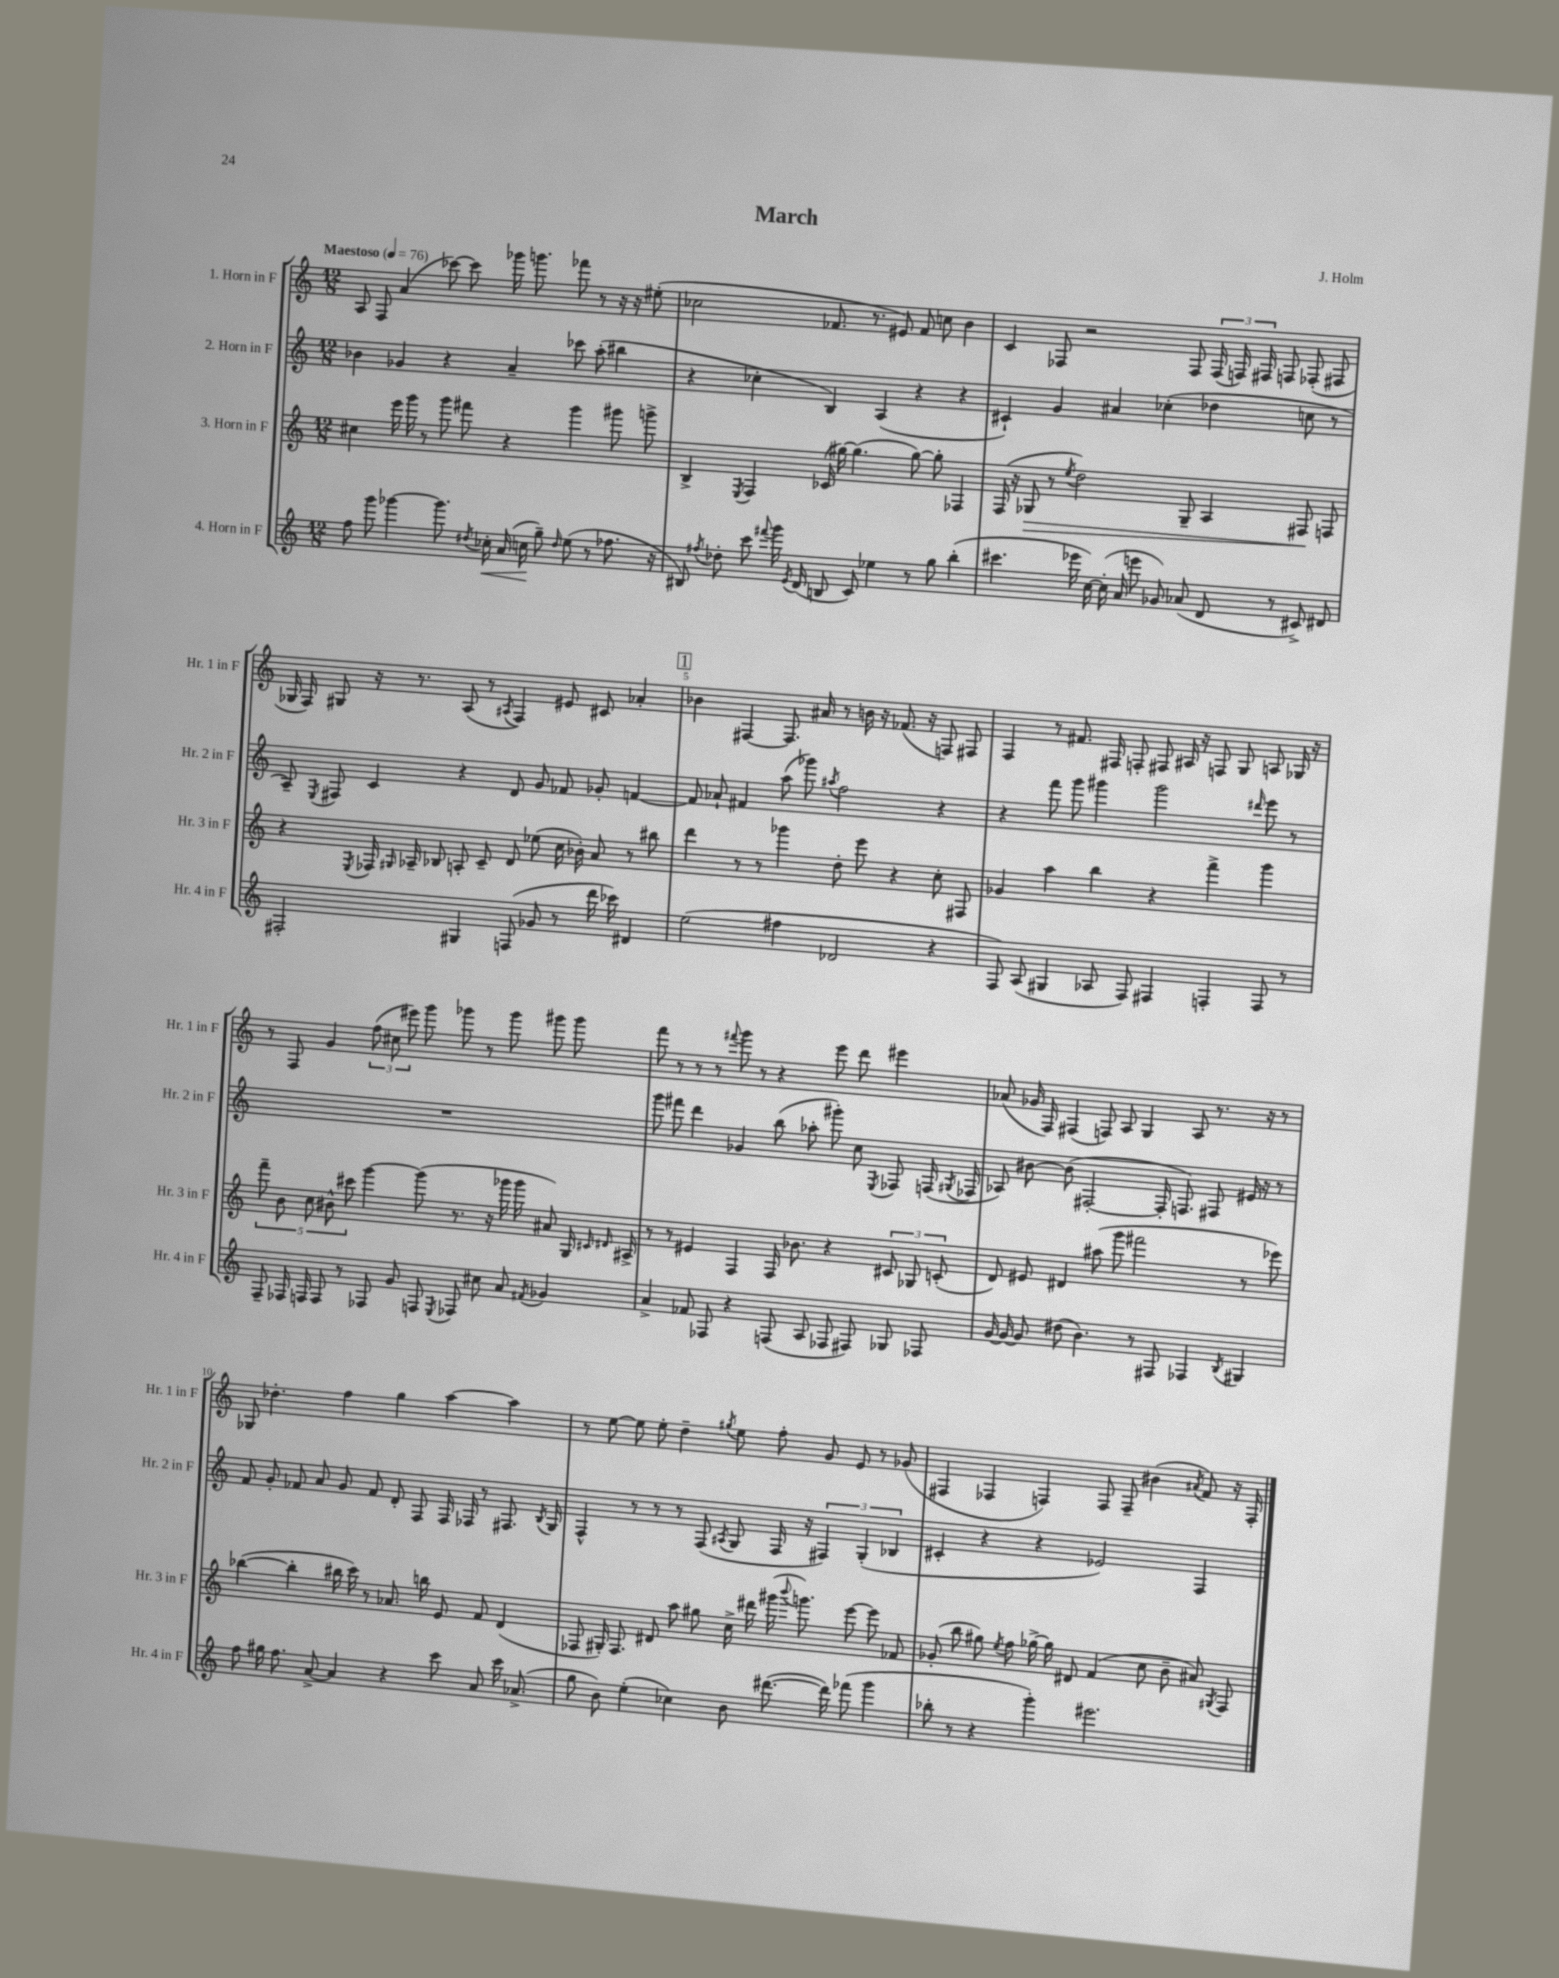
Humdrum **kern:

**kern	**kern	**kern	**kern
*staff4	*staff3	*staff2	*staff1
*clefG2	*clefG2	*clefG2	*clefG2
*k[]	*k[]	*k[]	*k[]
*M12/8	*M12/8	*M12/8	*M12/8
*MM76	*MM76	*MM76	*MM76
8ff	4cc#	4b-	8A
8ggg	.	.	8F
[4ggg-	16eee	4g-	(4a
.	16ggg	.	.
.	8r	.	.
8.ggg-]	8ggg	4r	[8ccc-)
.	8fff#	.	8ccc-]
8qdd#	.	.	.
16cc-'	.	.	.
(16a	4r	4a~	16ggg-
16cc	.	.	8.ggg
8gg~)	.	.	.
16qqdd#	.	.	.
(8ee	4ggg	8ccc-	8fff-
8r	.	(8aa'	8r
8.ff-	8ggg#	4bb#	16r
.	.	.	16r
.	8ggg^	.	(8ee#'
16r	.	.	.
=	=	=	=
8B#)	4B^	4r	2cc-
8qff#	.	.	.
8dd-'	.	.	.
.	8qE	.	.
8ccc	4F	4cc-'	.
8qqfff#	.	.	.
16ggg	.	.	.
8qe	.	.	.
(16d	.	.	.
8B	(16c-	4B)	8.f-
.	[16gg#)	.	.
8c)	(4.gg#]	.	.
.	.	.	8.r
4ee-	.	(4A	.
.	.	.	8e#)
8r	[8gg#)	4r	8f-
8gg	8gg#']	.	8cc
(4bb'	4F-	4r	4b
=	=	=	=
4.ccc#	(16F	4c#`)	4c
.	16r	.	.
.	8G-	.	.
.	8r	4g	8F-
.	8qee	.	.
16eee-	2dd)	.	2r
[16cc)	.	.	.
(16cc']	.	4a#	.
16a	.	.	.
8eee	.	.	.
8g-)	.	(4cc-'	.
(8a-	8G-~	.	8F-
8d	4A	4dd-	(24F-
.	.	.	24F)
.	.	.	24F#
8r	.	.	8F
8c#^)	8F#	8cc	(8F-'
8d#	8F	8r	8F#
=	=	=	=
2F#'	4r	8A~)	16G-
.	.	.	16F)
.	.	8qE	.
.	.	8F#	8G#
.	8qE	.	.
.	16F-	4c	16r
.	16qqG#	.	.
.	16A-~	.	8.r
.	8B-	.	.
4G#	8A'	4r	(8A
.	8c~	.	8r
.	.	.	8qA#
(8F	8d	8d	4F)
8g-	(8ee-	8g	.
8r	16cc	8f-	8e#
.	16b-')	.	.
16ddd	8a	8g-'	8c#
16ccc-)	.	.	.
4d#	8r	[4f	4a-'
.	8bb#	.	.
=	=	=	=
(2ee	4ddd	8f]	4b-
.	.	8a-`	.
.	8r	4f#	[4F#
.	8r	.	.
4ff#	4ggg-	(8aa	8.F#]
.	.	8ggg-)	.
.	.	.	16a#
.	.	8qaa#	.
2d-	8dd'	2ff	8r
.	8eee	.	16b
.	.	.	16r
.	4r	.	(8.f-
.	.	.	16r
4r	8cc'	4r	8F)
.	8F#	.	8F#
=	=	=	=
8F)	4g-	4r	4F
(8A	.	.	.
4G#	4aa	8fff	8r
.	.	8ggg	8.f#
8A-	4bb	4ggg#	.
.	.	.	16F#
8F)	.	.	8F'
4F#	4r	2ggg#	8F#
.	.	.	16A#
.	.	.	16r
4F'	4fff^	.	8F
.	.	.	8G
.	.	16qqddd#	.
8F	4ggg	8eee	8A
8r	.	8r	16G-
.	.	.	16r
=	=	=	=
8F~	10fff~	1.r	8r
.	10b	.	.
16F-	.	.	8F
16F	.	.	.
.	10cc	.	.
8F	.	.	4g
.	10b#^^	.	.
8r	.	.	.
.	10ccc#	.	.
8F-	[4ggg	.	(12ff
.	.	.	12cc#
8g	.	.	.
.	.	.	12eee#)
8F	(8ggg]	.	8ggg
8qE	.	.	.
8F-	8.r	.	8ggg-
8cc#	.	.	8r
.	16r	.	.
8a	16ggg-	.	8ggg-
.	16ggg-	.	.
8qf#	.	.	.
4g-	8a#)	.	8ggg#
.	16G	.	8ggg#
.	16qqc#	.	.
.	16qqd#	.	.
.	16A#^	.	.
=	=	=	=
4a^	8r	8ggg	8fff
.	8r	8fff#	8r
8f-	4e#	4ddd	8r
8F-	.	.	8r
.	.	.	8qqfff#
4r	4F	4g-	8ggg
.	.	.	8r
(8F	16F	(8bb	4r
.	8.b-	.	.
8A	.	8aa-'	.
8F-	4r	8ggg#')	8eee
8F#)	.	8cc	8ddd
.	.	8qE	.
8G-	12c#	8F-	4eee#
.	12G-	.	.
8F-	.	(16F	.
.	(12c'	.	.
.	.	8qG#	.
.	.	16F-	.
=	=	=	=
[16g	8d)	8A-)	(8a-
16g_	.	.	.
8g]	8e#	[8b#	16g-
.	.	.	16F)
(8dd#	4d#	(8b#]	(4F#
4.b)	.	[2F#'	.
.	(8aa#	.	8F)
.	8ggg	.	8A
8r	2fff#	.	4G
8F#	.	16F#']	.
.	.	8.F)	.
4F-	.	.	8A
.	.	8F#	8.r
8qB	.	.	.
4G#	8r	16e#	.
.	.	16r	16r
.	8eee-)	8r	8r
=	=	=	=
8ff	([4bb-	8f	8G-
16gg#	.	8g'	4.dd-'
8.ff	.	.	.
.	4bb-']	8f-	.
[8a^	.	8a	.
4a]	16bb#	8g	4ff
.	16ccc)	.	.
.	8r	8f-	.
4r	8.a-	8d'	4gg
.	.	8F	.
.	16bb	.	.
8ccc	8e	16F	[4aa
.	.	16F-	.
8a	8f	8r	.
16ccc	(4d	8.F#	4aa]
(8.a-^	.	.	.
.	.	8qB	.
.	.	16G	.
=	=	=	=
8gg	8F-	4F^^	8r
8b)	16G#')	.	[8ee
.	8.F-	.	.
(4ee'	.	8r	8ee]
.	8d#	8r	8ee'
4cc-)	8aa	8r	4dd~
.	8gg#	(8F	.
.	.	8qA#	8qgg#
8b	16cc^	8G	8ee
.	16ddd#	.	.
([8.ddd#	(16ggg#	16F	8ff'
.	8qqbbb	.	.
.	8.ggg)	16r	.
.	.	6F#)	8g
16ddd#])	.	.	.
(8fff-	[8eee	.	8e
.	.	(6G'	.
4ggg	8eee]	.	8r
.	.	6B-	.
.	8f-	.	(8g-
=	=	=	=
8bb-'	(8g-'	4c#'	4F#
8r	8bb	.	.
4r	8gg#)	4r	4F-
.	8qee	.	.
.	8ff	.	.
4ggg')	[16gg-^	4r	4F)
.	16gg-]	.	.
.	8d#	.	.
2.eee#	(4f	2e-)	8F
.	.	.	8F~
.	8cc	.	(4b#
.	8b~	.	.
.	.	.	8qa#
.	8a#)	4F	8f)
.	8qG#	.	.
.	8F	.	16r
.	.	.	16F'
==	==	==	==
*-	*-	*-	*-
